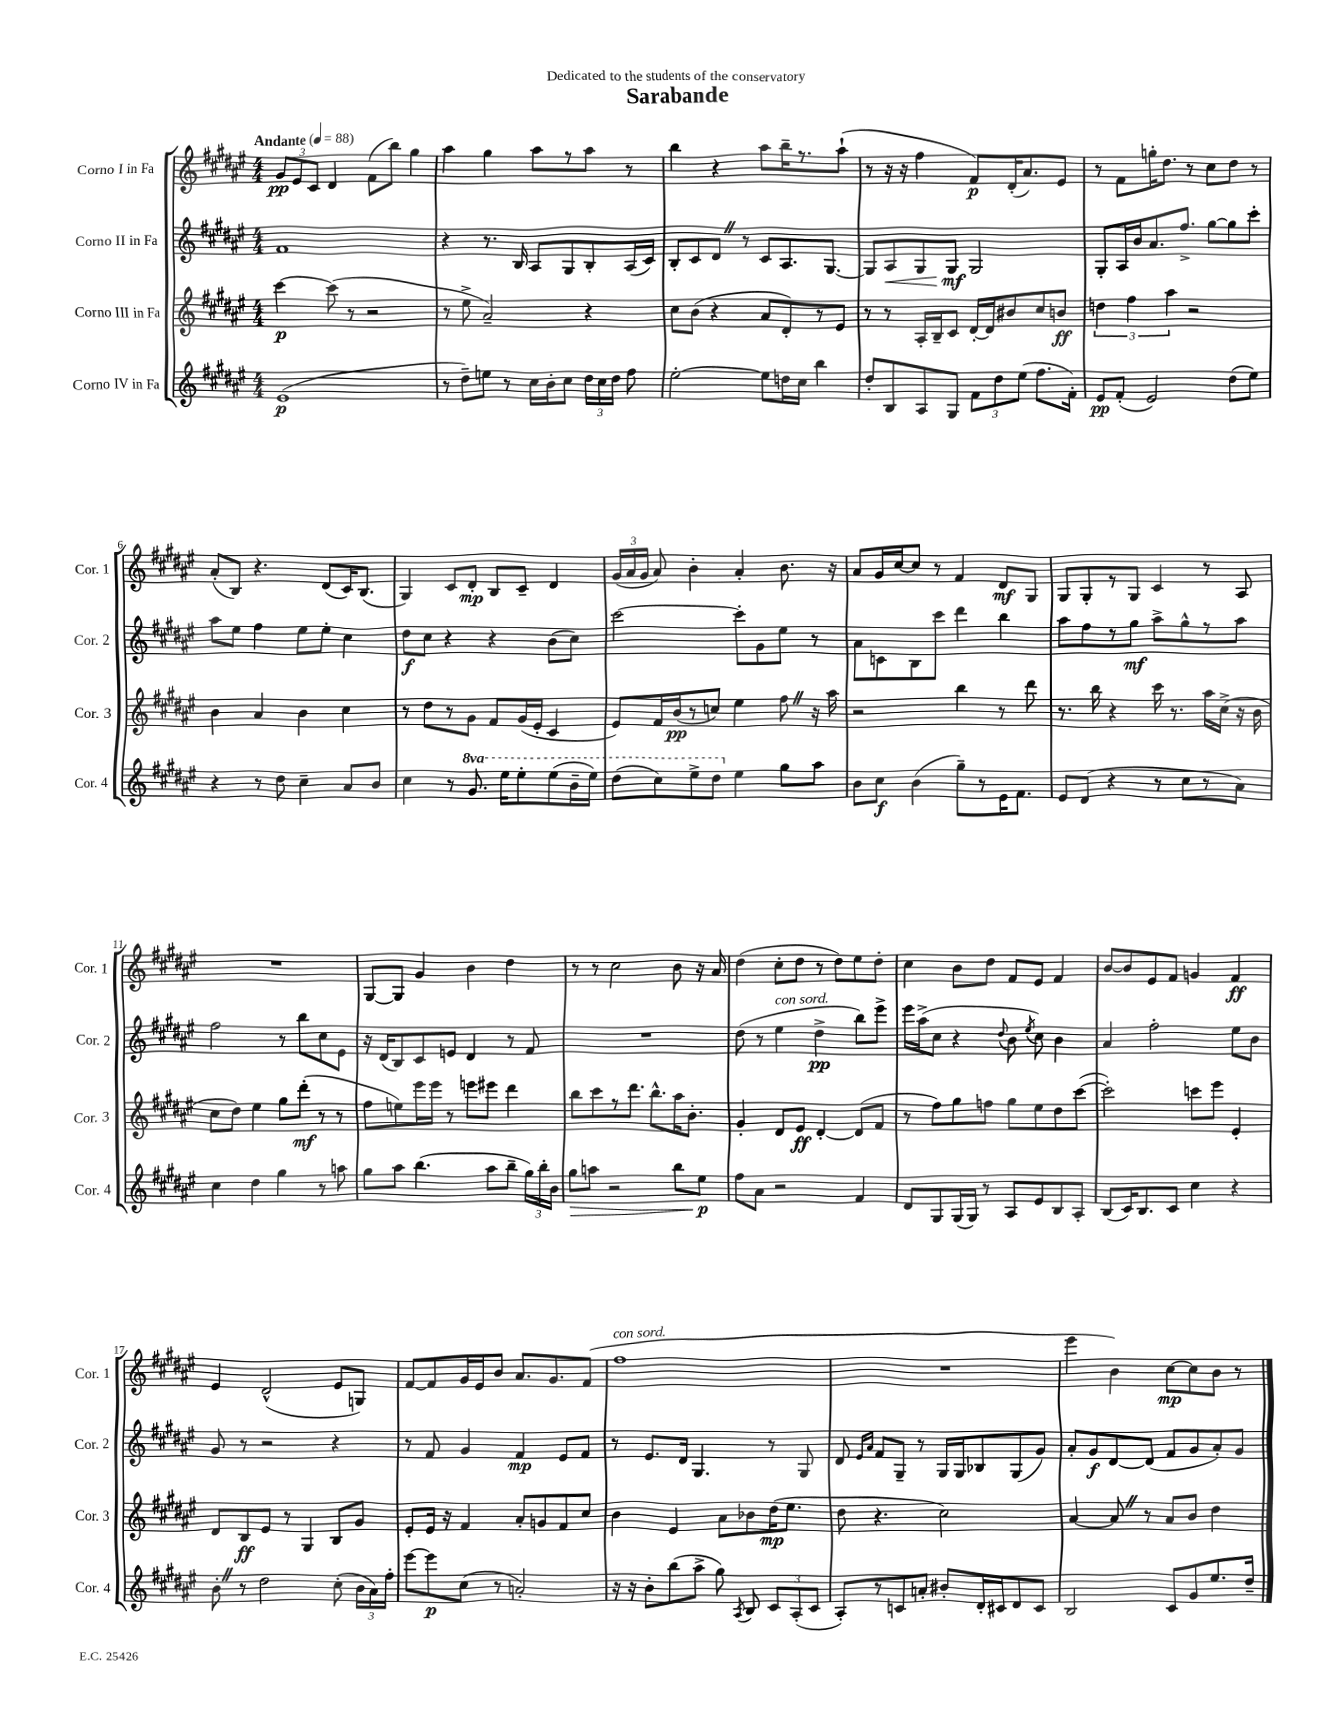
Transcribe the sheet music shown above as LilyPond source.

\header { title = "Sarabande" dedication = "Dedicated to the students of the conservatory" }
<<
\new StaffGroup <<
\new Staff = "s0" \with { instrumentName = "Corno I in Fa" shortInstrumentName = "Cor. 1" } {
    \clef treble \key fis \major \numericTimeSignature \time 4/4 \tempo "Andante" 4 = 88
    \autoBeamOff \tuplet 3/2 { gis'8[\pp eis'8 cis'8] } dis'4 fis'8[( b''8]) gis''4 |
    ais''4 gis''4 ais''8[ r8 ais''8] r8 |
    b''4 r4 ais''8[ b''16-- r8. ais''8]-!( |
    r8 r16 r16 fis''4 fis'8[\p) dis'16-.( ais'8.) eis'8] |
    r8 fis'8[ g''16-. dis''8.] r8 cis''8[ dis''8] r8 |
    ais'8[-.( b8]) r4. dis'8[( cis'16) b8.]( |
    gis4) cis'8[ dis'8]-.\mp b8[ cis'8]-- dis'4 |
    \tuplet 3/2 { gis'16[( ais'16 gis'16] } ais'8) b'4-. ais'4-. b'8. r16 |
    ais'8[ gis'16 cis''16~ cis''8] r8 fis'4 dis'8[\mf gis8] |
    gis8[ gis8-. r8 gis8] cis'4 r8 ais8 |
    R1 |
    gis8[~ gis8] gis'4 b'4 dis''4 |
    r8 r8 cis''2 b'8 r16 ais'16 |
    dis''4( cis''8[-. dis''8] r8 dis''8[) eis''8 dis''8]-. |
    cis''4 b'8[ dis''8] fis'8[ eis'8] fis'4 |
    b'8[~ b'8 eis'8 fis'8] g'4 fis'4\ff |
    eis'4 dis'2-^( eis'8[ g8]) |
    fis'8[~ fis'8 gis'16 eis'16 b'8] ais'8.[ gis'8. fis'8]( |
    fis''1^\markup { \italic "con sord." } |
    R1 |
    eis'''4 b'4) cis''8[~\mp cis''8 b'8] r8 \bar "|." |
}
\new Staff = "s1" \with { instrumentName = "Corno II in Fa" shortInstrumentName = "Cor. 2" } {
    \clef treble \key fis \major \numericTimeSignature \time 4/4
    \autoBeamOff fis'1 |
    r4 r8. b16 ais8[ gis8 b8-. ais16( cis'16]) |
    b8[-. cis'8 dis'8] \once \override BreathingSign.text = \markup { \musicglyph "scripts.caesura.straight" } \breathe r8 cis'8[ ais8. gis8.]~ |
    gis8[ ais8\< gis8 gis8]\mf\! gis2 |
    gis8[-. ais16 b'16 ais'8. fis''8.]-> gis''8[~ gis''8 cis'''8]-. |
    ais''8[ eis''8] fis''4 eis''8[ eis''8]-. cis''4 |
    dis''8[\f cis''8] r4 r4 b'8[( cis''8]) |
    cis'''2~ cis'''8[-. gis'8 eis''8] r8 |
    ais'8[ c'8 b8 cis'''8] dis'''4 b''4 |
    ais''8[ fis''8 r8 gis''8]\mf ais''8[-> gis''8-^ r8 ais''8] |
    fis''2 r8 b''8[ cis''8 eis'8] |
    r16 dis'16[( b8) cis'8 e'8] dis'4 r8 fis'8 |
    R1 |
    dis''8( r8 eis''4^\markup { \italic "con sord." } dis''4->\pp b''8[) eis'''8]-> |
    eis'''16[ ais''16->( cis''8] r4 \appoggiatura { dis''8 } b'8 \acciaccatura { eis''8 } cis''8) b'4 |
    ais'4 fis''2-. eis''8[ b'8] |
    gis'8 r8 r2 r4 |
    r8 fis'8 gis'4 fis'4\mp eis'8[ fis'8] |
    r8 eis'8.[ dis'16] gis4. r8 gis8 |
    dis'8 \grace { eis'16[ ais'16] } fis'8[ gis8]-- r8 gis16[ gis16 bes8 gis8( gis'8]) |
    ais'8[-. gis'8\f dis'8~ dis'8]( fis'8[ gis'8 ais'8-.) gis'8] \bar "|." |
}
\new Staff = "s2" \with { instrumentName = "Corno III in Fa" shortInstrumentName = "Cor. 3" } {
    \clef treble \key fis \major \numericTimeSignature \time 4/4
    \autoBeamOff cis'''4~\p cis'''8( r8 r2 |
    r8 eis''8-> ais'2--) r4 |
    cis''8[ b'8]( r4 ais'8[ dis'8-.) r8 eis'8] |
    r8 r8 ais16[-. b16-- cis'8] dis'16[~-. dis'16 bis'8 cis''8 b'8]\ff |
    \tuplet 3/2 { d''4 fis''4 ais''4 } r2 |
    b'4 ais'4 b'4 cis''4 |
    r8 dis''8[ r8 gis'8] fis'8[ gis'16( eis'16]-. cis'4 |
    eis'8[) fis'16 b'16\pp( r8 c''8]) eis''4 fis''8 \once \override BreathingSign.text = \markup { \musicglyph "scripts.caesura.straight" } \breathe r16 ais''16 |
    r2 b''4 r8 dis'''8 |
    r8. b''16 r4 cis'''16 r8. ais''16[ cis''16]->( r16 b'16 |
    cis''8[ dis''8]) eis''4 gis''8[ dis'''8]-.\mf( r8 r8 |
    fis''8[ e''8) eis'''16 eis'''16] r8 e'''8[ eis'''8] dis'''4 |
    b''8[ cis'''8 r8 dis'''8.] b''8.[-^ ais''16 b'8.]-. |
    gis'4-. dis'8[ eis'8]\ff dis'4~-. dis'8[( fis'8] |
    r8 fis''8[) gis''8 f''8] gis''8[ eis''8 dis''8 cis'''8]~( |
    cis'''2-.) c'''8[ eis'''8] eis'4-. |
    dis'8[ b8\ff eis'8] r8 gis4 b8[ gis'8] |
    eis'8[-. eis'16] r16 fis'4 ais'8[-. g'8 fis'8 cis''8] |
    b'4 eis'4 ais'8[ bes'8 dis''16\mp( eis''8.] |
    dis''8 r4. cis''2) |
    ais'4~ ais'8 \once \override BreathingSign.text = \markup { \musicglyph "scripts.caesura.straight" } \breathe r8 ais'8[ b'8] dis''4 \bar "|." |
}
\new Staff = "s3" \with { instrumentName = "Corno IV in Fa" shortInstrumentName = "Cor. 4" } {
    \clef treble \key fis \major \numericTimeSignature \time 4/4 \set Staff.ottavationMarkups = #ottavation-simple-ordinals
    \autoBeamOff eis'1\p( |
    r8 dis''8[--) e''8] r8 cis''16[ b'16-. cis''8] \tuplet 3/2 { dis''16[ cis''16 dis''16] } fis''8 |
    eis''2~-. eis''8[ d''16 cis''16] b''4 |
    dis''8[-. b8 ais8 gis8] \tuplet 3/2 { fis'8[ dis''8 eis''8]( } fis''8.[ fis'16]-.) |
    eis'8[\pp fis'8]-.( eis'2) dis''8[( eis''8]) |
    r4 r8 dis''8 cis''4-- ais'8[ b'8] |
    cis''4 r8 \ottava #1 gis''8. eis'''16[ eis'''8-. eis'''8( b''16-- eis'''16]) |
    dis'''8[( cis'''8) eis'''8-> dis'''8] \ottava #0 eis''4 gis''8[ ais''8] |
    b'8[ cis''8]\f b'4( gis''8[--) r8 eis'16 fis'8.] |
    eis'8[ dis'8]( r4 r8 cis''8[ r8 ais'8]) |
    cis''4 dis''4 gis''4 r8 a''8 |
    gis''8[ ais''8] b''4.( ais''8[ b''8]-- \tuplet 3/2 { gis''16[) b''16-. b'16] } |
    gis''8[\> a''8] r2 b''8[ eis''8]\p\! |
    fis''8[ ais'8] r2 fis'4 |
    dis'8[ gis8 gis16( gis16]) r8 ais8[ eis'8 b8 ais8]-. |
    b8[( cis'16) b8. cis'8] cis''4 r4 |
    b'8-. \once \override BreathingSign.text = \markup { \musicglyph "scripts.caesura.straight" } \breathe r8 dis''2 cis''8-.( \tuplet 3/2 { b'16[ ais'16) fis''16]-. } |
    eis'''8[~ eis'''8\p cis''8]( r8 a'2-.) |
    r16 r16 b'8[-. b''8( ais''8]-> gis''8) \acciaccatura { ais8 } b8 \tuplet 3/2 { cis'8[ ais8-.( cis'8] } |
    ais8[-.) r8 c'8 a'8]-. bis'8[-. dis'16-. cis'16 dis'8 cis'8] |
    b2 cis'8[ gis'8 eis''8. dis''16]-- \bar "|." |
}
>>
>>
